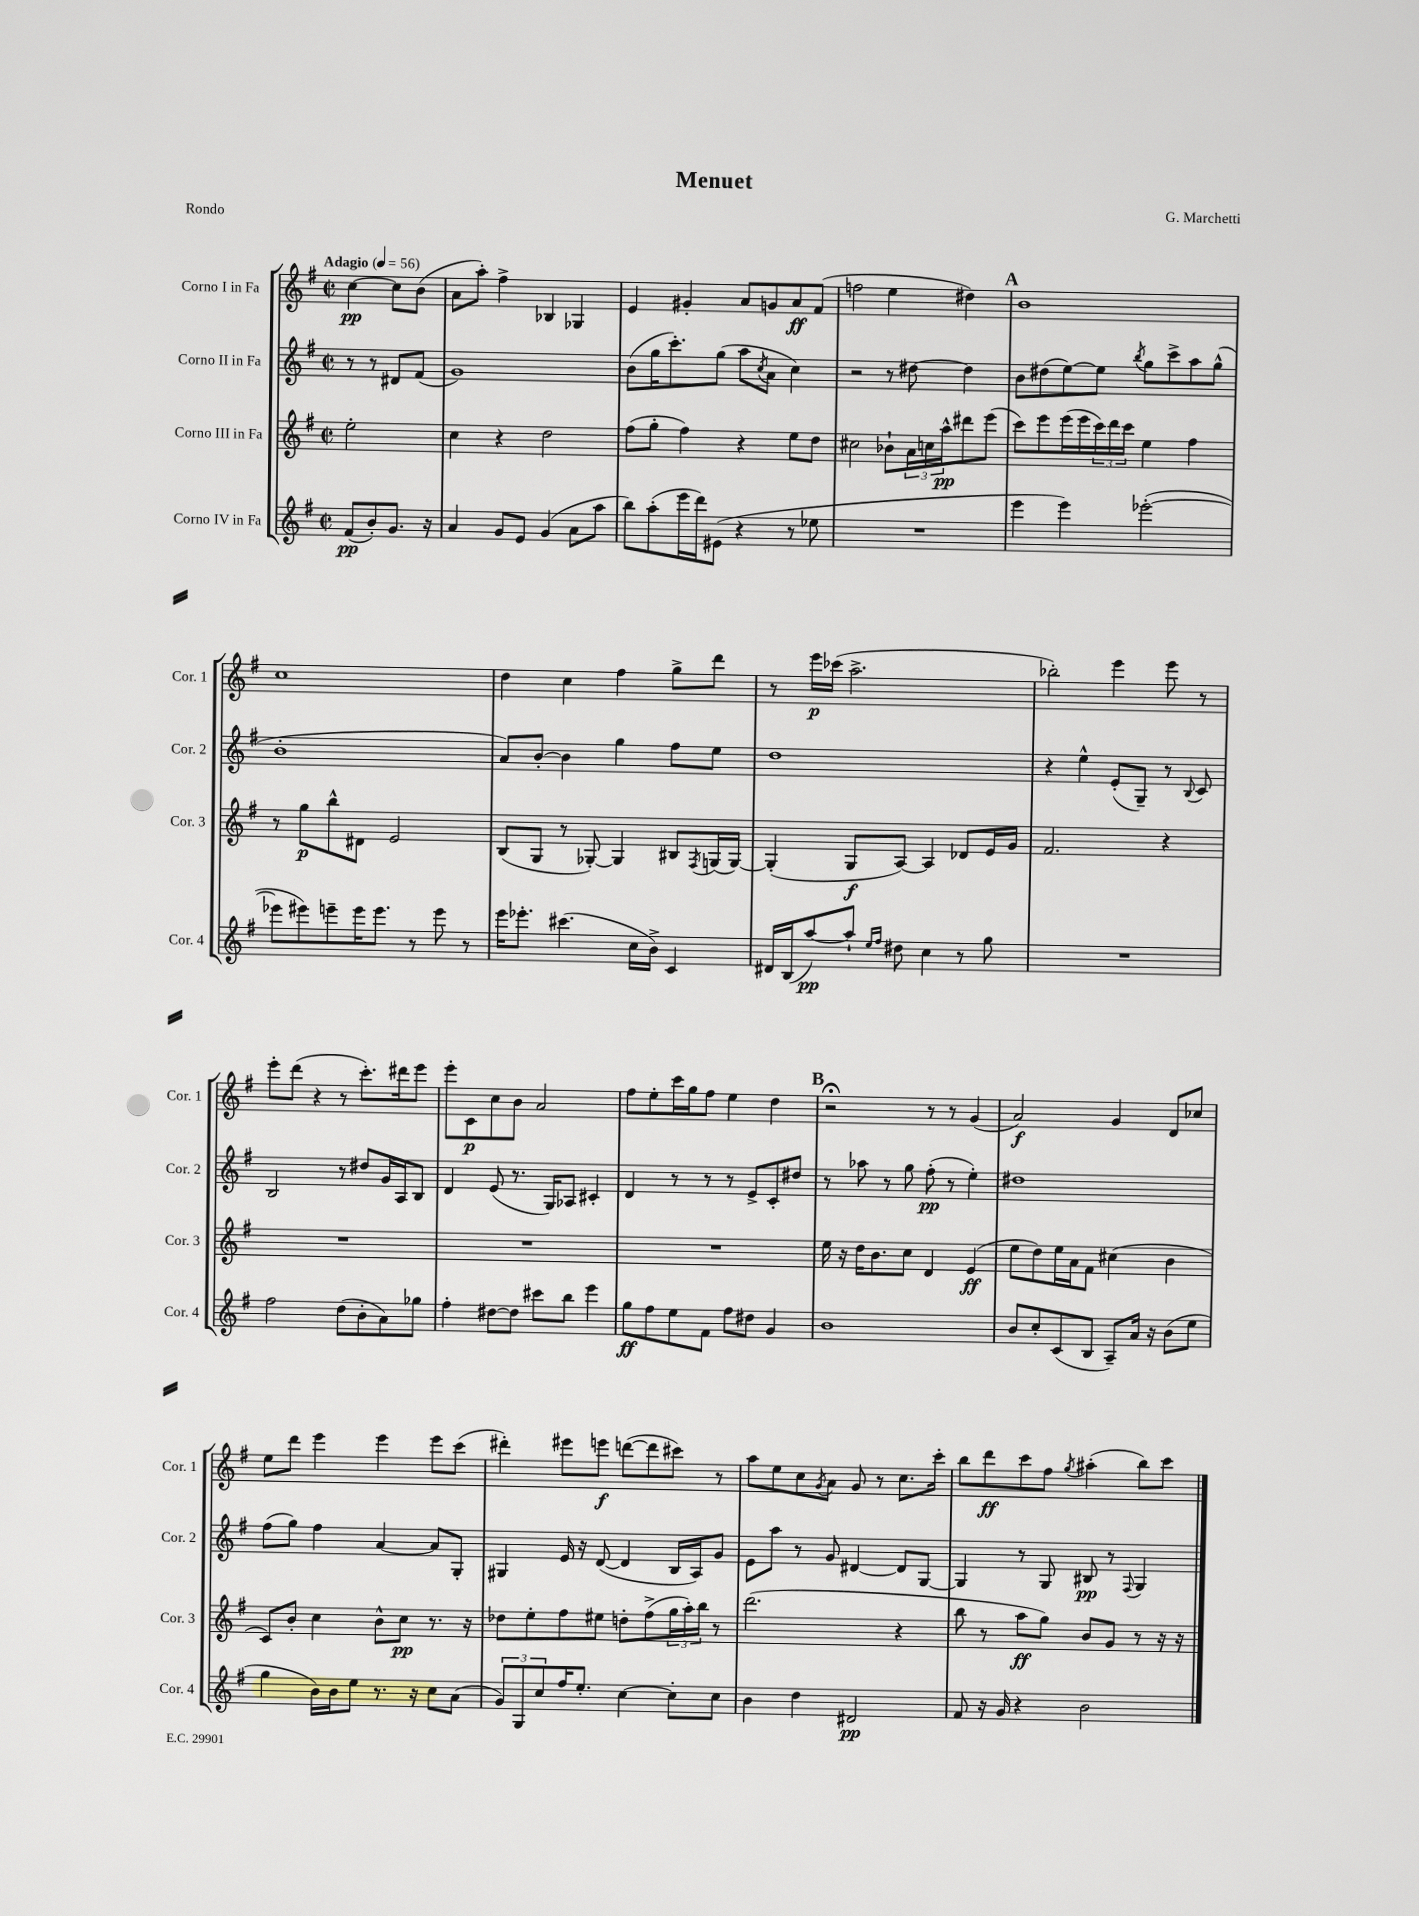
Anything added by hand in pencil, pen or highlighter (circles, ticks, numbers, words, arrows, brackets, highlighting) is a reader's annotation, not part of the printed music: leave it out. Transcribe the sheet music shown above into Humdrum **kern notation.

**kern	**kern	**kern	**kern
*staff4	*staff3	*staff2	*staff1
*clefG2	*clefG2	*clefG2	*clefG2
*k[f#]	*k[f#]	*k[f#]	*k[f#]
*M2/2	*M2/2	*M2/2	*M2/2
*met(c|)	*met(c|)	*met(c|)	*met(c|)
*MM56	*MM56	*MM56	*MM56
(8f#/L	2ee'\	8r	[4cc\
8b'/)	.	8r	.
8.g/J	.	8d#/L	8cc\]L
.	.	(8f#/J	(8b\J
16r	.	.	.
=	=	=	=
4a/	4cc\	1g)	8a\L
.	.	.	8aa'\J)
8g/L	4r	.	4ff#^\
8e/J	.	.	.
(4g/	2dd\	.	4B-/
8a\L	.	.	4G-/
8aa\J	.	.	.
=	=	=	=
8bb\L)	(8ff#\L	(8b\L	4e/
(8aa'\	8gg'\J	16gg\K	.
.	.	8.ccc'\)	.
16eee\L	4ff#\)	.	4g#'/
16ddd\J)	.	.	.
(8e#\J	.	(8gg\J	.
4r	4r	8aa\L	8a/L
.	.	8qcc/	.
.	.	8a\J	8g/
8r	8ee\L	4cc\)	8a/
8ee-\	8dd\J	.	(8f#/J
=	=	=	=
1r	2cc#\	2r	2ff\
.	8b-`\L	8r	4ee\
.	24a\L	[8dd#\	.
.	24cc\	.	.
.	24aa^^\J	.	.
.	8ddd#\	4dd#\]	4dd#\)
.	(8eee\J	.	.
=	=	=	=
4eee\	8ccc\L)	8b\L	1b
.	8eee\	(8dd#\	.
4eee\)	(16eee\L	[8ee\)	.
.	16eee\	.	.
.	24ccc\)	8ee\]J	.
.	24ddd\	.	.
.	24ccc\JJ	.	.
.	.	8qbb/	.
([2eee-'\	4ee\	8gg\L	.
.	.	8ccc^\	.
.	4ff#\	8aa\	.
.	.	(8gg^^\J	.
=	=	=	=
8eee-\]L	8r	1b'	1cc
8eee#\)	8gg\L	.	.
8eee~\	8bb^^\	.	.
16eee\K	8d#\J	.	.
8.eee\J	.	.	.
.	2e/	.	.
8r	.	.	.
8eee\	.	.	.
8r	.	.	.
=	=	=	=
16eee\LK	(8B/L	8a/L)	4dd\
8.eee-'\J	.	.	.
.	8G/J	[8b'/J	.
(4.ccc#\	8r	4b\]	4cc\
.	[8G-'/)	.	.
.	4G-/]	4gg\	4ff#\
16cc\LL	.	.	.
16b^\JJ)	.	.	.
4c/	8B#/L	8ff#\L	8gg^\L
.	8qF#/	.	.
.	(16G/L	8ee\J	8ddd\J
.	[16G/JJ)	.	.
=	=	=	=
16d#/LL	(4G'/]	1dd	8r
(16B/J	.	.	.
[8aa/)	.	.	16eee\LL
.	.	.	(16ccc-\JJ
8aa`/]J	8G/L	.	2.aa^\
16qqee/LL	.	.	.
16qqff#/JJ	.	.	.
8dd#\	[8A/J)	.	.
4cc\	4A/]	.	.
8r	8d-/L	.	.
8gg\	16e/L	.	.
.	16g/JJ	.	.
=	=	=	=
1r	2.f#/	4r	2bb-'\)
.	.	4ee^^\	.
.	.	(8e'/L	4eee\
.	.	8G~/J)	.
.	4r	8r	8eee\
.	.	8qqB/	.
.	.	8c/	8r
=	=	=	=
2ff#\	1r	2B/	8eee'\L
.	.	.	(8ddd\J
.	.	.	4r
(8dd\L	.	8r	8r
8b'\	.	8dd#/L	8.ccc'\L)
8a\)	.	16g/L	.
.	.	16A/J	16ddd#\k
8gg-\J	.	8B/J	8eee\J
=	=	=	=
4ff#'\	1r	4d/	8eee'\L
.	.	.	8c\
[8dd#\L	.	(8e/	8cc\
8dd#\]J	.	8.r	8b\J
8ccc#\L	.	.	2a/
.	.	16G/LK)	.
8bb\J	.	8A-/J	.
4eee\	.	4c#'/	.
=	=	=	=
8gg\L	1r	4d/	8ff#\L
8ff#\	.	.	8ee'\
8ee\	.	8r	16ccc\L
.	.	.	16gg\J
8f#\J	.	8r	8ff#\J
8ff#\L	.	8r	4ee\
8dd#\J	.	8e^/L	.
4g/	.	8c'/	4dd\
.	.	8dd#/J	.
=	=	=	=
1b	16ee\	8r	2r;
.	16r	.	.
.	16dd\LK	8aa-\	.
.	8.b\	.	.
.	.	8r	.
.	8cc\J	8gg\	.
.	4d/	(8ff#'\	8r
.	.	8r	8r
.	(4e/	4ee'\)	(4g/
=	=	=	=
8b/L	8ee\L	1dd#	2a/)
8cc'/	8dd\)	.	.
(8c/	16ee\L	.	.
.	16a\J	.	.
8B/J	8f#\J	.	.
8A~/L)	(4cc#\	.	4g/
16a/Jk	.	.	.
16r	.	.	.
(8b\L	4b\	.	8d/L
8ee\J	.	.	8cc-/J
=	=	=	=
4gg\	8c/L)	(8ff#\L	8ee\L
.	8b'/J	8gg\J)	8ddd\J
16b\LL)	4cc\	4ff#\	4eee\
16b\J	.	.	.
8ee\J	.	.	.
8.r	8b^^\L	[4a/	4eee\
.	8cc\J	.	.
16r	.	.	.
8cc\L	8.r	8a/]L	8eee\L
(8a\J	.	8G'/J	(8ccc\J
.	16r	.	.
=	=	=	=
12g/L)	8dd-\L	4G#/	4ddd#'\)
12G/	.	.	.
.	8ee'\	.	.
12cc/	.	.	.
16ff#/K	8ff#\	16e/	8eee#\L
8.ee'/J	.	16r	.
.	8ee#\J	([8d/	8eee\J
[4cc\	8dd'\L	4d/]	([8ddd\L
.	(8ff#^\	.	8ddd\]
8cc'\]L	24gg\L	16B/LL	8ccc#\J)
.	24aa'\)	.	.
.	.	16A/J)	.
.	24bb\JJ	.	.
8cc\J	8r	8g/J	8r
=	=	=	=
4b\	(2.ddd\	8e\L	8aa\L
.	.	8aa\J	8ee\
4dd\	.	8r	8cc\
.	.	.	8qg/
.	.	8g/	8a\J
2d#/	.	[4d#/	8g/
.	.	.	8r
.	4r	8d#/]L	8.cc\L
.	.	[8G/J	.
.	.	.	16ccc'\Jk
=	=	=	=
8f#/	8bb\	4G/]	8bb\L
16r	8r	.	8ddd\
16g/	.	.	.
4r	8aa\L	8r	8ccc\
.	8gg\J)	8G/	8ff#\J
.	.	.	8qgg/
2b\	8b/L	8B#/	(4aa#'\
.	8g/J	8r	.
.	.	8qqF#/	.
.	8r	4G/	8bb\L)
.	16r	.	8ccc\J
.	16r	.	.
==	==	==	==
*-	*-	*-	*-
